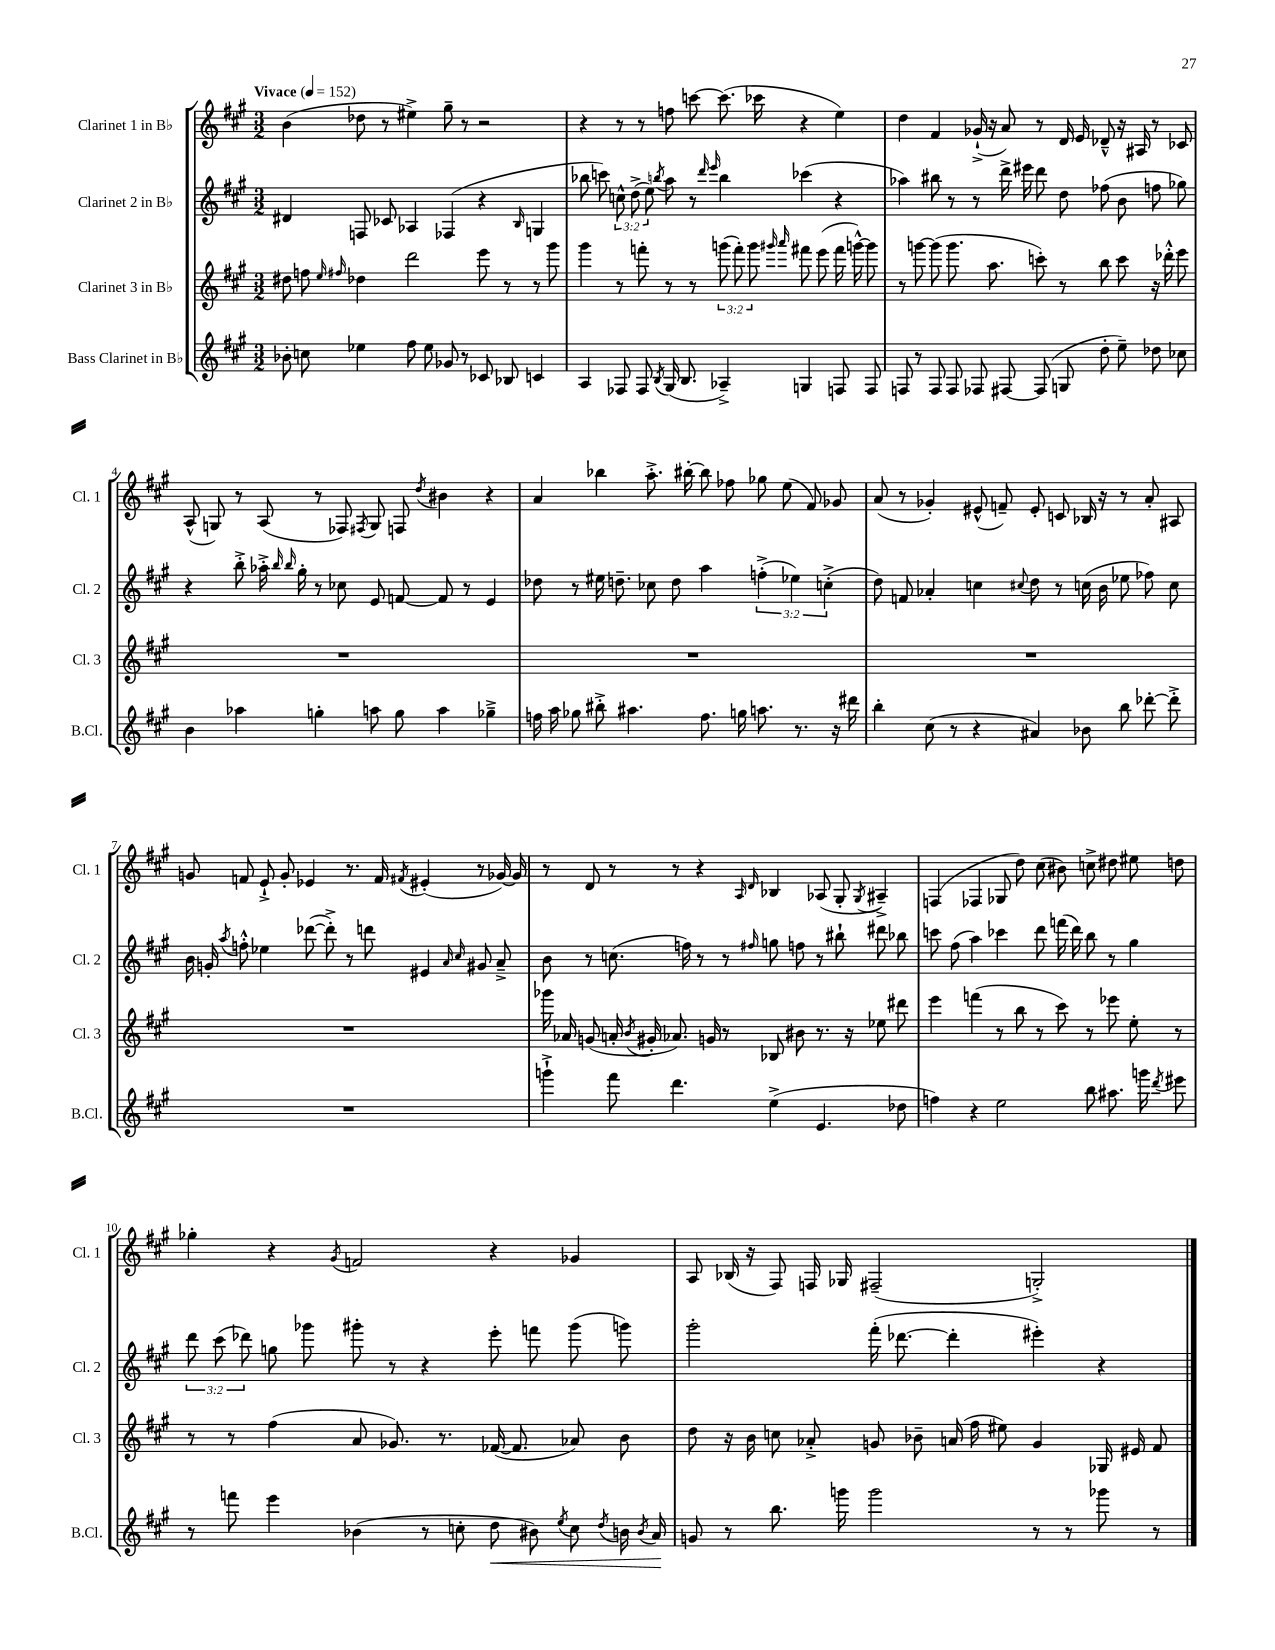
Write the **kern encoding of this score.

**kern	**kern	**kern	**kern
*staff4	*staff3	*staff2	*staff1
*clefG2	*clefG2	*clefG2	*clefG2
*k[f#c#g#]	*k[f#c#g#]	*k[f#c#g#]	*k[f#c#g#]
*M3/2	*M3/2	*M3/2	*M3/2
*MM152	*MM152	*MM152	*MM152
8b-'	8dd#	4d#	(4b
8cc	8ff	.	.
.	16qqee	.	.
.	16qqff#	.	.
4ee-	4dd-	8F	8dd-
.	.	8c-	8r
8ff#	2ddd	4A-	4ee#^)
8ee-	.	.	.
8g-	.	(4F-	8gg#~
8r	.	.	8r
8c-	8eee	4r	2r
8B-	8r	.	.
.	.	16qqB	.
4c	8r	4G	.
.	8ggg#	.	.
=	=	=	=
4A	4ggg#	8bb-	4r
.	.	8ccc)	.
8F-	8r	12cc^^	8r
.	.	(12dd^	.
8F-	8fff'	.	8r
.	.	12ee)	.
8qB	.	8qbb	.
(16G#	8r	8aa	8ff
8.B	.	.	.
.	8r	8r	[8ccc
.	.	16qqddd	.
.	.	16qqeee	.
4A-~^)	(12ggg	4bb	(8.ccc]
.	12fff')	.	.
.	12ggg	.	.
.	.	.	16ccc-
.	16qqggg#	.	.
.	16qqaaa	.	.
4G	8fff#	(4ccc-	4r
.	(8eee	.	.
8F	16fff#	4r	4ee)
.	[16ggg^^)	.	.
8F	8ggg]	.	.
=	=	=	=
8F	8r	4aa-)	4dd
8r	[8ggg	.	.
8F	(8ggg]	8bb#	4f#
8F	8.ggg	8r	.
8F-	.	8r	(16g-`^
.	8.aa	.	16r
[8F#	.	16ddd^	8a)
.	.	16eee#	.
(8F#]	8ccc')	8ddd	8r
8G	8r	8dd	16d
.	.	.	16e
8dd'	8bb	(8ff-	8d-~^^
8ee~)	8ccc	8b	16r
.	.	.	16A#
8dd-	16r	8ff	8r
.	16ddd-'^^	.	.
8cc-	8eee	8gg-)	8c-
=	=	=	=
4b	1.r	4r	(8A^^
.	.	.	8G)
4aa-	.	8bb'^	8r
.	.	16aa-'^	(8A
.	.	16qqbb	.
.	.	16qqbb	.
.	.	16gg#'	.
4gg'	.	8r	8r
.	.	8cc-	8F-)
.	.	.	8qF#
8aa	.	8e	8G
8gg	.	[8f	8F
.	.	.	8qdd
4aa	.	8f]	4b#
.	.	8r	.
4gg-~^	.	4e	4r
=	=	=	=
16ff	1.r	8dd-	4a
16aa	.	.	.
8gg-	.	8r	.
8bb#'^	.	16ee#	4bb-
.	.	8.dd~	.
4.aa#	.	.	.
.	.	8cc-	8.aa'^
.	.	8dd	.
.	.	.	[16bb#'
8.ff	.	4aa	8bb#]
.	.	.	8ff-
16gg	.	.	.
8.aa	.	(6ff'^	8gg-
.	.	.	(8ee
.	.	6ee-)	.
8.r	.	.	.
.	.	.	8f#)
.	.	(6cc'^	.
16r	.	.	8g-
16ddd#	.	.	.
=	=	=	=
4bb'	1.r	8dd)	(8a
.	.	8f	8r
(8cc#	.	4a-'	4g-')
8r	.	.	.
4r	.	4cc	(8e#^^
.	.	.	8f~)
.	.	8qqcc#	.
4a#)	.	8dd	8e#'
.	.	8r	8c
8b-	.	(16cc	16B-
.	.	16b	16r
8bb	.	8ee-	8r
[8ddd-'	.	8ff-)	8a'
8ddd-'^]	.	8cc	8A#
=	=	=	=
1.r	1.r	16b	8g
.	.	16g'	.
.	.	8qaa	.
.	.	8ff'^^	8f
.	.	4ee-	8e`^
.	.	.	8g'
.	.	([8ddd-	4e-
.	.	8ddd-'^])	.
.	.	8r	8.r
.	.	8ddd	.
.	.	.	16f
.	.	.	8qf#
.	.	4e#	(4e#'
.	.	16qqa	.
.	.	16qqcc#	.
.	.	8g#	8r
.	.	8a~^	[16g-)
.	.	.	16g-]
=	=	=	=
4ggg`^	16ggg-	8b	8r
.	16a-	.	.
.	(8g	8r	8d
8fff#	16a'	(8.cc	8r
.	8qb	.	.
.	16g#'	.	.
4.ddd	8.a-)	.	8r
.	.	16ff)	.
.	.	8r	4r
.	16g	.	.
.	8r	8r	.
.	.	.	16qqA
.	.	16qqff#	16qqd
(4ee^	8B-	8gg	4B-
.	8b#	8ff	.
4.e	8.r	8r	(8A-
.	.	8bb#`	8G#'
.	16r	.	.
.	.	.	8qG#
.	8ee-	8ddd#	4A#~^)
8dd-	8ddd#	8bb-	.
=	=	=	=
4ff)	4eee	8ccc	(4F
.	.	(8ff#	.
4r	(4fff	4aa)	4F-
2ee	8r	4ccc-	8G-
.	8bb	.	8dd)
.	8r	8ddd	(8cc#
.	8ccc#)	(16fff	8b#)
.	.	16ddd)	.
8bb	8r	8bb	8cc^
8.aa#	8eee-	8r	8dd#
.	8ee'	4gg#	8ee#
16ggg	.	.	.
8qddd	.	.	.
8eee#	8r	.	8dd
=	=	=	=
8r	8r	12ddd	4gg-'
.	.	(12ccc#	.
8fff	8r	.	.
.	.	12ddd-)	.
4eee	(4ff#	8gg	4r
.	.	8ggg-	.
.	.	.	8qg#
(4b-	8a	8ggg#'	2f
.	8.g-)	8r	.
8r	.	4r	.
.	8.r	.	.
8cc'	.	.	.
8dd	([16f-	8eee'	4r
.	8.f-]	.	.
8b#)	.	8fff	.
8qee	.	.	.
8cc	8a-)	(8ggg#	4g-
8qdd	.	.	.
16b	8b	8ggg)	.
8qb	.	.	.
16a	.	.	.
=	=	=	=
8g	8dd	2ggg#'	8A
8r	16r	.	(16B-
.	16b	.	16r
8.bb	8cc	.	8F#)
.	8a-'^	.	16F
16ggg	.	.	16G-
2ggg	8g	(16fff#'	(2F#~
.	.	[8.ddd-	.
.	8b-~	.	.
.	(16a	4ddd-']	.
.	16ff#	.	.
.	8ee#)	.	.
8r	4g	4eee#')	2G'^)
8r	.	.	.
8ggg-	16G-	4r	.
.	16e#	.	.
8r	8f#	.	.
==	==	==	==
*-	*-	*-	*-
